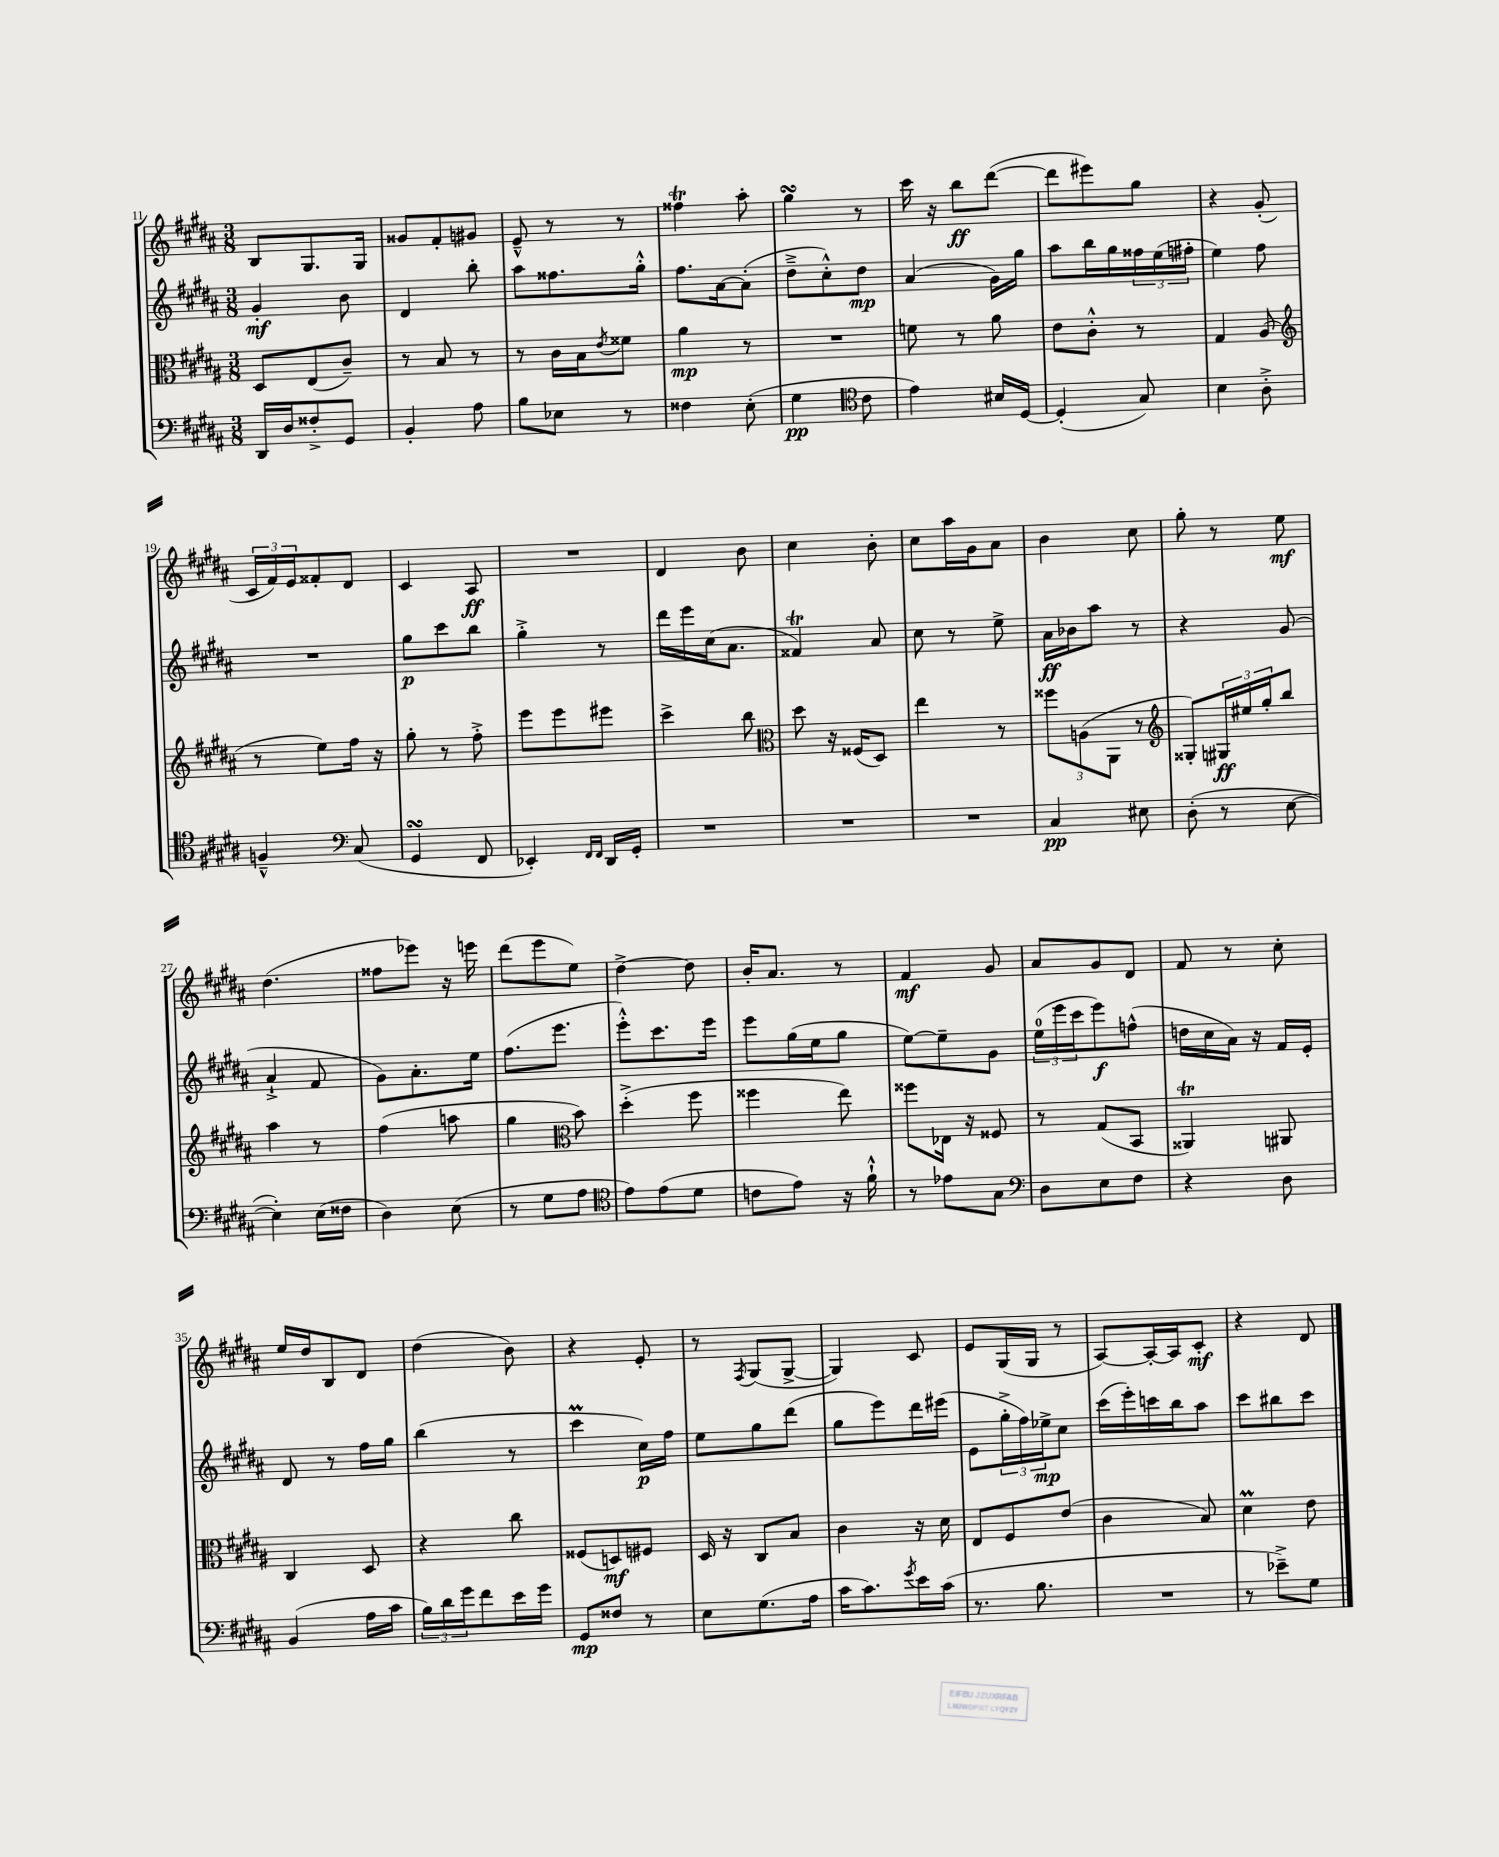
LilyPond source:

<<
\new StaffGroup <<
\new Staff = "s0" {
    \clef treble \key b \major \numericTimeSignature \time 3/8
    b8 gis8. gis16 |
    gisis'8 fis'8-. gis'8 |
    e'8---^ r8 r8 |
    fisis''4\trill ais''8-. |
    gis''4\turn r8 |
    cis'''16 r16 b''8\ff dis'''8~( |
    dis'''8 eis'''8) gis''8 |
    r4 gis'8-.( |
    \tuplet 3/2 { cis'16 fis'16) e'16 } fisis'8-. dis'8 |
    cis'4 ais8\ff |
    R4. |
    dis'4 b'8 |
    cis''4 b'8-. |
    cis''8 ais''16 gis'16 ais'8 |
    b'4 cis''8 |
    gis''8-. r8 e''8\mf |
    dis''4.( |
    fisis''8 ees'''8) r16 e'''16 |
    dis'''8( e'''8 e''8) |
    dis''4~-> dis''8 |
    b'16-. ais'8. r8 |
    fis'4\mf gis'8 |
    ais'8 gis'8 dis'8 |
    fis'8 r8 cis''8-. |
    e''16 dis''16 b8 dis'8 |
    dis''4( b'8) |
    r4 e'8-. |
    r8 \acciaccatura { fis8 } gis8( gis8~-> |
    gis4) cis'8 |
    e'8 gis16( gis16 r8 |
    ais8~) ais16~-. ais16 cis'8-.\mf |
    r4 dis'8 \bar "|." |
}
\new Staff = "s1" {
    \clef treble \key b \major \numericTimeSignature \time 3/8
    gis'4-.\mf b'8 |
    dis'4 b''8-. |
    ais''8 fisis''8. gis''16-.-^ |
    fis''8. ais'16~ ais'8-.( |
    dis''8---> cis''8-.-^) dis''8\mp |
    ais'4( gis'16) gis''16 |
    ais''8 b''16 gis''16 \tuplet 3/2 { fisis''16 e''16( fis''16-. } |
    e''4) fis''8 |
    R4. |
    gis''8\p cis'''8 b''8 |
    gis''4-.-> r8 |
    dis'''16 e'''16 cis''16( ais'8. |
    fisis'4\trill) ais'8 |
    cis''8 r8 e''8-> |
    ais'16\ff bes'16 ais''8 r8 |
    r4 gis'8( |
    ais'4-!-> fis'8 |
    gis'8) ais'8.-. e''16 |
    fis''8.( e'''8. |
    e'''8-.-^) cis'''8. e'''16 |
    e'''8 gis''16( e''16 gis''8 |
    e''8~) e''8-- gis'8 |
    \tuplet 3/2 { e''16-0( e'''16 cis'''16 } e'''8\f) f''8-^( |
    d''16 cis''16 ais'16) r16 fis'16 e'16-. |
    dis'8 r8 fis''16 gis''16 |
    b''4( r8 |
    cis'''4\prall cis''16\p) fis''16 |
    e''8 gis''8 dis'''8( |
    gis''8 e'''8) dis'''16 eis'''16( |
    e'8 \tuplet 3/2 { gis''16-.-> fis''16) ees''16->\mp } cis''8 |
    cis'''16( e'''16-.) c'''16 b''16 ais''8 |
    cis'''8 bis''8 cis'''8 \bar "|." |
}
\new Staff = "s2" {
    \clef alto \key b \major \numericTimeSignature \time 3/8
    dis8 e8( cis'8--) |
    r8 b8 r8 |
    r8 cis'16 b16 \acciaccatura { e'8 } fisis'8 |
    ais'4\mp r8 |
    R4. |
    f'8 r8 ais'8 |
    e'8 cis'8-.-^ r8 |
    gis4 ais8( |
    \clef treble r8 e''8) fis''16 r16 |
    gis''8-. r8 fis''8-.-> |
    e'''8 e'''8 eis'''8 |
    cis'''4-> b''8 |
    \clef alto dis''8 r16 fisis16( dis8) |
    e''4 r8 |
    \tuplet 3/2 { fisis''8 a8( ais,8 } r8 |
    \clef treble gisis8-.) \tuplet 3/2 { gis16\ff eis''16 gis''16-. } b''8 |
    ais''4 r8 |
    fis''4( a''8 |
    gis''4 \clef alto b'8) |
    dis''4-.->( fis''8 |
    fisis''4 e''8) |
    fisis''8 ees16 r16 fisis8 |
    r8 gis8( b,8 |
    aisis,4\trill) ais,8 |
    cis4 dis8 |
    r4 cis''8 |
    fisis8( d8\mf) fis8 |
    dis16 r16 cis8 b8 |
    cis'4 r16 dis'16 |
    e8 fis8 e'8( |
    cis'4 b8) |
    dis'4\prall e'8 \bar "|." |
}
\new Staff = "s3" {
    \clef bass \key b \major \numericTimeSignature \time 3/8
    dis,16 dis16 fisis8-.-> gis,8 |
    b,4-. ais8 |
    b8 ees8 r8 |
    fisis4 e8-.( |
    gis4\pp \clef tenor cis'8 |
    e'4) bis16 dis16~ |
    dis4-.( gis8) |
    b4 ais8-.-> |
    f4---^ \clef bass cis8( |
    gis,4\turn fis,8 |
    ees,4-.) \grace { fis,16 fis,16 } dis,16 gis,16-. |
    R4. |
    R4. |
    R4. |
    cis4\pp eis8 |
    dis8-.( r8 e8~ |
    e4-.) e16( fisis16 |
    dis4) e8( |
    r8 gis8 ais8 |
    \clef tenor e'8) e'8( dis'8 |
    c'8 e'8) r16 fis'16-!-^ |
    r8 ees'8 gis8 |
    \clef bass dis8 e8 fis8 |
    r4 dis8 |
    b,4( ais16 cis'16 |
    \tuplet 3/2 { b16) dis'16 gis'16 } fis'8 e'16 gis'16 |
    gis,8\mp fisis8 r8 |
    e8 gis8.( ais16 |
    cis'16 cis'8.) \acciaccatura { gis'8 } e'16 cis'16( |
    r8. b8. |
    R4. |
    r8 ees'8--->) gis8 \bar "|." |
}
>>
>>
\layout { \context { \Score currentBarNumber = #11 } }
